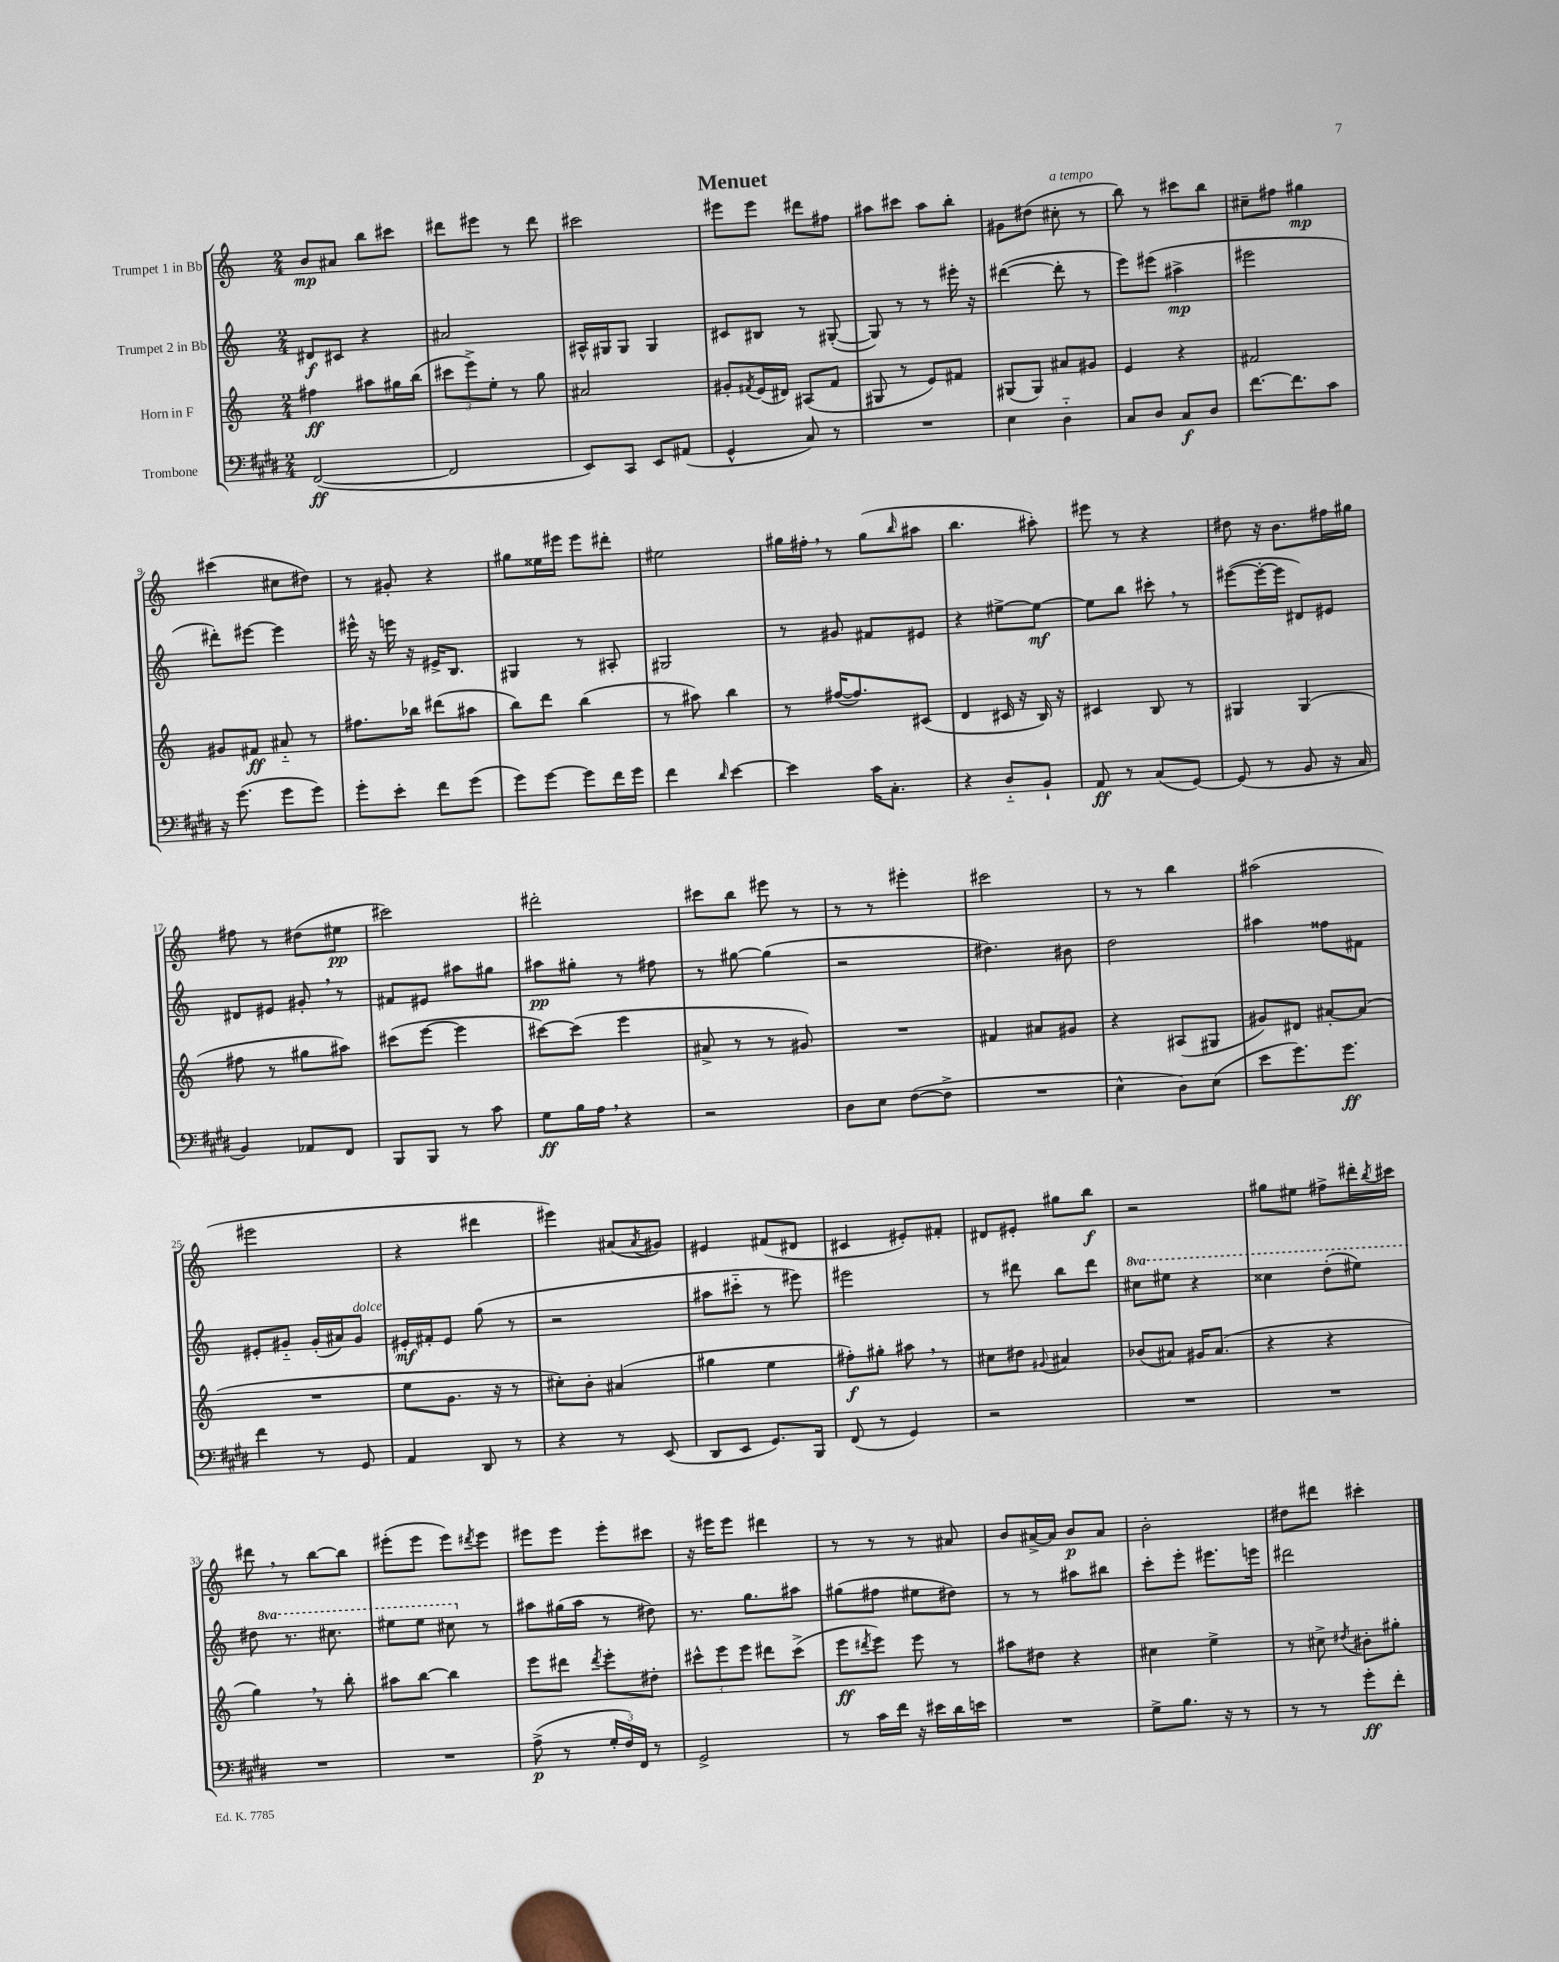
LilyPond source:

\header { title = "Menuet" }
<<
\new StaffGroup <<
\new Staff = "s0" \with { instrumentName = "Trumpet 1 in Bb" } {
    \clef treble \key c \major \numericTimeSignature \time 2/4
    b'8\mp ais'8 b''8 cis'''8 |
    dis'''8 eis'''8 r8 dis'''8 |
    cis'''2 |
    eis'''8 eis'''8 dis'''8 fis''8 |
    ais''8 cis'''8 ais''8 b''8-. |
    gis'8 dis''8( cis''8-.^\markup { \italic "a tempo" } r8 |
    b''8) r8 cis'''8 b''8 |
    cis''8-- fis''8 gis''4\mp |
    cis'''4( cis''8 dis''8) |
    r8 gis'8-. r4 |
    gis''8 eisis''16 eis'''16 eis'''8 dis'''8-. |
    eis''2 |
    gis''16 fis''16-. \breathe r8 gis''8( \grace { b''16 } ais''8 |
    b''4. ais''8-.) |
    eis'''8 r8 r4 |
    dis''8 r16 b'8. fis''16 gis''16 |
    fis''8 r8 dis''8( eis''8\pp |
    cis'''2) |
    dis'''2-. |
    cis'''8 b''8 eis'''8 r8 |
    r8 r8 eis'''4-. |
    cis'''2 |
    r8 r8 b''4 |
    ais''2( |
    eis'''2 |
    r4 dis'''4 |
    eis'''4) ais'8( \acciaccatura { ais'8 } gis'8) |
    eis'4 fis'8( dis'8 |
    cis'4 eis'8-.) fis'8-. |
    dis'8 eis'8-. gis''8 b''8\f |
    r2 |
    gis''8 eis''8 fis''8-> dis'''16-. \acciaccatura { b''8 } cis'''16 |
    dis'''8 \breathe r8 b''8~ b''8 |
    eis'''8-.( eis'''8 eis'''8) \acciaccatura { dis'''8 } eis'''8 |
    eis'''8 eis'''8 eis'''8-. cis'''8 |
    r16 eis'''16 eis'''8 dis'''4 |
    r8 r8 r8 ais'8 |
    b'8 ais'16~-> ais'16 b'8\p ais'8 |
    b'2-. |
    dis''8 dis'''8 cis'''4-. \bar "|." |
}
\new Staff = "s1" \with { instrumentName = "Trumpet 2 in Bb" } {
    \clef treble \key c \major \numericTimeSignature \time 2/4 \set Staff.ottavationMarkups = #ottavation-simple-ordinals
    dis'8\f cis'8 r4 |
    ais'2 |
    ais16-^ gis16 gis8 gis4 |
    cis'8 bis8 r8 gis8~-.( |
    gis8) r8 r8 eis'''16-. r16 |
    dis'''4~( dis'''8-. r8 |
    e'''8) eis'''8( ais''4->\mp |
    eis'''2 |
    dis'''8-.) eis'''8~ eis'''4 |
    eis'''16-^ r16 e'''16 r16 eis'16-> b8. |
    gis4 r8 ais8-. |
    gis2 |
    r8 gis'8 fis'8 eis'8 |
    r4 eis''8~-> eis''8~\mf |
    eis''8 b''8 cis'''8-. \breathe r8 |
    eis'''8~( eis'''16~-. eis'''16 dis'8) eis'8 |
    dis'8 eis'8 gis'8-. \breathe r8 |
    fis'8 eis'8 ais''8 gis''8 |
    ais''8\pp gis''8-. r8 fis''8 |
    r8 gis''8~ gis''4( |
    r2 |
    dis''4.) bis'8 |
    d''2 |
    ais''4 fisis''8 fis'8 |
    eis'8-. gis'8-_ gis'16-.( ais'16) gis'8^\markup { \italic "dolce" } |
    eis'16-.\mf fis'16-. eis'8 g''8( r8 |
    r2 |
    ais''8 cis'''8-_ r8 eis'''8) |
    eis'''2 |
    r8 dis'''8 b''8 dis'''8 |
    \ottava #1 cis'''8 eis'''8 r4 |
    cisis'''4 d'''8-.( eis'''8) |
    dis'''8 r8. cis'''8. |
    eis'''8 eis'''8 cis'''8 \ottava #0 r8 |
    ais''8 gis''16( ais''16 r8 dis''8) |
    r8. g''8. ais''8 |
    gis''8( fis''8 eis''8 dis''8) |
    r8 r8 ais''8 bis''8 |
    c'''8-. e'''8-. eis'''8. e'''16 |
    dis'''2 \bar "|." |
}
\new Staff = "s2" \with { instrumentName = "Horn in F" } {
    \clef treble \key c \major \numericTimeSignature \time 2/4
    fis''4\ff ais''8 gis''16 b''16( |
    \tuplet 3/2 { cis'''8 e'''8->) e''8-. } r8 g''8 |
    ais'2 |
    gis'8-. \acciaccatura { fis'8 } e'16( dis'16) ais8( fis'8 |
    gis8 r8 e'8) fis'8 |
    gis8( gis8) ais'8 gis'8 |
    e'4 r4 |
    fis'2 |
    gis'8 fis'8\ff ais'8-_ r8 |
    fis''8. bes''16 dis'''8( ais''8 |
    b''8) d'''8 b''4( |
    r8 ais''8) b''4 |
    r8 fis''16~( fis''8.) cis'8( |
    d'4 cis'16 r16 b16) r16 |
    cis'4 b8 r8 |
    gis4 gis4( |
    fis''8 r8 gis''8 ais''8) |
    cis'''8( e'''8~ e'''4 |
    cis'''8~) cis'''8( e'''4 |
    ais'8-> r8 r8 gis'8) |
    R2 |
    fis'4 ais'8 gis'8 |
    r4 ais8( gis8 |
    gis'8) dis'8 ais'8~-. ais'8( |
    R2 |
    e''8 g'8. r16 r8 |
    cis''8-.) b'8-. ais'4( |
    gis''4 e''4 |
    fis''8-.\f) gis''8-. ais''8 \breathe r8 |
    cis''8 dis''8 \appoggiatura { gis'8 } ais'4 |
    bes'8( ais'8) gis'16 ais'8.( |
    r4 r4 |
    g''4) \breathe r8 b''8-. |
    ais''8 b''8~ b''4 |
    e'''8 dis'''8 \acciaccatura { dis'''8 } e'''8-. dis''8-. |
    \tuplet 3/2 { cis'''8-^ e'''8 e'''8 } dis'''8 cis'''8->( |
    e'''8\ff \acciaccatura { dis'''8 } e'''8) e'''8 r8 |
    ais''8 dis''8 r4 |
    cis''4 e''4-> |
    r8 cis''8-> \acciaccatura { dis''8 } bis'8-. gis''8-. \bar "|." |
}
\new Staff = "s3" \with { instrumentName = "Trombone" } {
    \clef bass \key e \major \numericTimeSignature \time 2/4
    fis,2~\ff( |
    fis,2 |
    e,8) cis,8 e,8 ais,8( |
    gis,4-^ cis8) r8 |
    R2 |
    e4 dis4-_ |
    cis8 dis8 cis8\f dis8 |
    fis'8.~ fis'8. cis'8 |
    r16 gis'8.( gis'8 gis'8) |
    gis'8-. e'8-. fis'8 gis'8( |
    gis'8) gis'8~ gis'8 fis'16 gis'16 |
    fis'4 \grace { dis'16 } e'4~ |
    e'4 cis'16 cis8.-. |
    r4 dis8-_ b,8-! |
    a,8\ff r8 cis8( gis,8~) |
    gis,8( r8 b,8 r16 cis16 |
    b,4) aes,8 fis,8 |
    b,,8 b,,8 r8 cis'8 |
    gis8\ff b16 a16 \breathe r4 |
    r2 |
    dis8 e8 fis8~( fis8-> |
    R2 |
    e4-^ dis8) e8( |
    e'8 gis'8.) gis'8.\ff |
    fis'4 r8 gis,8 |
    a,4 dis,8 r8 |
    r4 r8 e,8( |
    dis,8 e,8 gis,8.) b,,16 |
    fis,8( r8 gis,4) |
    r2 |
    R2 |
    R2 |
    R2 |
    R2 |
    a8->\p( r8 \tuplet 3/2 { gis16-. fis16) fis,16 } r8 |
    gis,2-> |
    r8 cis'16 fis'16 r16 eis'16 dis'16 e'16 |
    R2 |
    gis8-> b8. r16 r8 |
    r8 r8 gis'8-.\ff fis'8-. \bar "|." |
}
>>
>>
